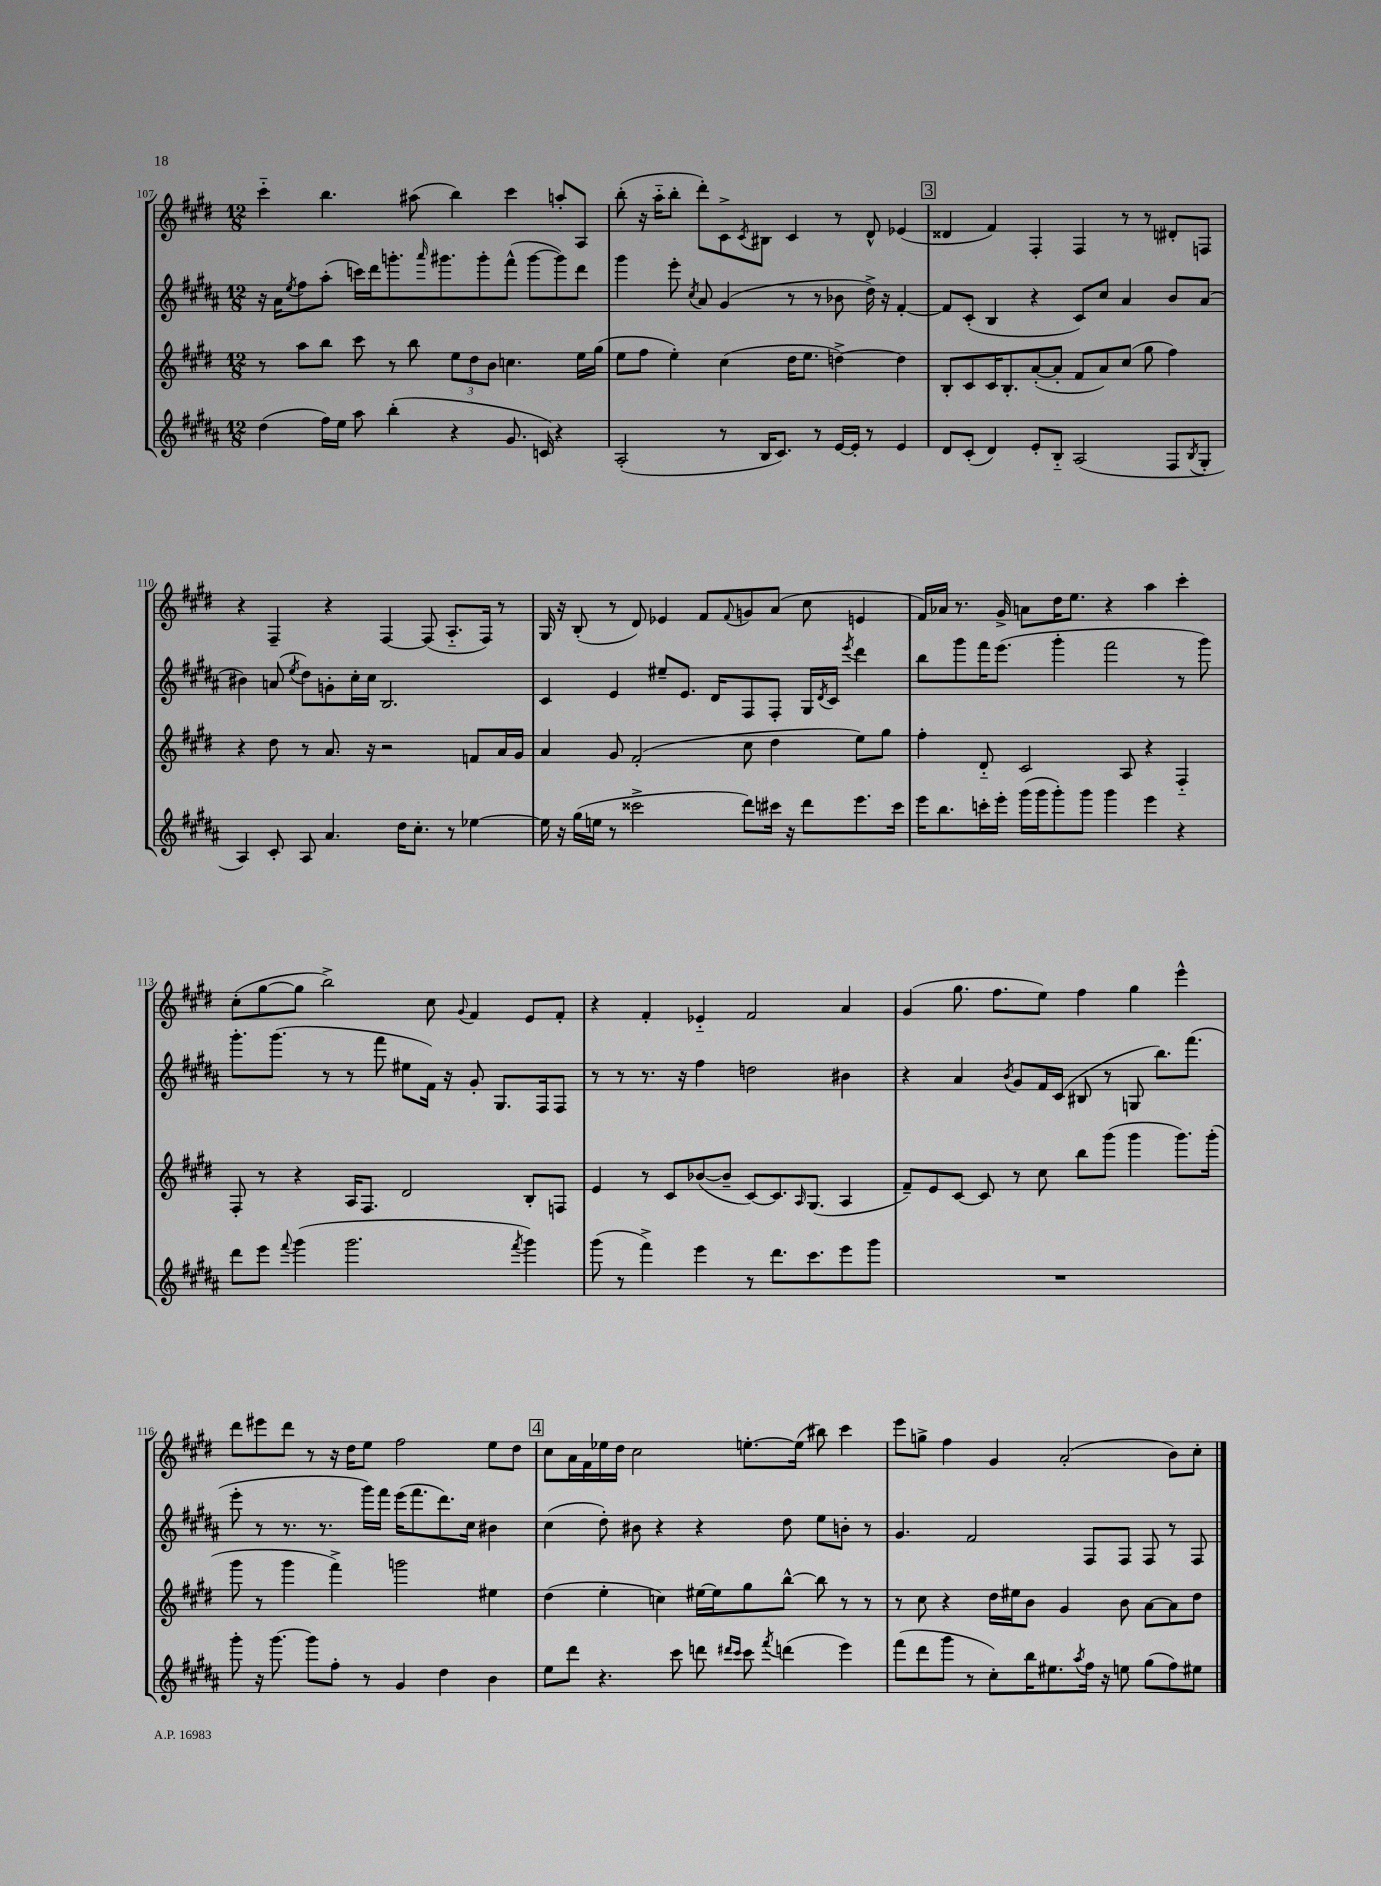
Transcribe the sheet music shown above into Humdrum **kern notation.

**kern	**kern	**kern	**kern
*staff4	*staff3	*staff2	*staff1
*clefG2	*clefG2	*clefG2	*clefG2
*k[f#c#g#d#a#]	*k[f#c#g#d#]	*k[f#c#g#d#a#]	*k[f#c#g#d#]
*M12/8	*M12/8	*M12/8	*M12/8
(4dd#	8r	16r	4ccc#'~
.	.	16a#	.
.	.	8qee	.
.	8aa	8ff#	.
16ff#)	8bb	(8aa#'	4.bb
16ee	.	.	.
8aa#	8ccc#	16ccc)	.
.	.	16ddd#	.
(4bb'	8r	8.ggg'	.
.	8bb	.	(8aa#
.	.	16qqaaa#	.
.	.	8.ggg#	.
4r	12ee	.	4bb)
.	12dd#	.	.
.	.	8ggg#'	.
.	12b	.	.
8.g#	4.cc	(8fff#^^	4ccc#
.	.	[8ggg#	.
16c)	.	.	.
4r	.	8ggg#])	8aa'
.	16ee	8ddd#	8A
.	(16gg#	.	.
=	=	=	=
(2A#'	8ee	4ggg#	(8bb'
.	8ff#	.	16r
.	.	.	16aa'~
.	4ee')	8eee'	8bb'
.	.	8qcc#	.
.	.	8a#	8ddd#')
8r	(4cc#	(4g#	8c#^
.	.	.	8qc#
16B	.	.	8B#
8.c#)	.	.	.
.	16dd#	8r	4c#
.	8.ee	.	.
8r	.	8r	.
[16e	[4dd^)	8b-	8r
16e']	.	.	.
8r	.	16dd#^)	8d#^^
.	.	16r	.
4e	4dd]	[4f#'	(4e-
=	=	=	=
8d#	8B'	8f#]	4d##
(8c#'	8c#	(8c#'	.
4d#)	16c#	4B	4f#)
.	8.B'	.	.
8e'	([8a'	4r	4F#'
8B'~	8a']	.	.
(2A#	8f#	8c#)	4F#
.	8a)	8cc#	.
.	(8cc#	4a#	8r
.	8gg#	.	8r
8F#	4ff#)	8b	8d#'
8qB	.	.	.
8G#'	.	(8a#	8F
=	=	=	=
4A#)	4r	4b#)	4r
8c#'	8dd#	(8a	4F#~
.	.	8qee	.
8A#	8r	8dd#)	.
4.a#	8.a	8g'	4r
.	.	16cc#'	.
.	16r	16cc#	.
.	2r	2.B	[4F#
16dd#	.	.	.
8.cc#'	.	.	.
.	.	.	(8F#]
8r	.	.	8.A'~
[4ee-	8f	.	.
.	.	.	16F#)
.	16a	.	8r
.	16g#	.	.
=	=	=	=
16ee-]	4a	4c#	16G#
16r	.	.	16r
(16gg#	.	.	(8B'
16ee	.	.	.
8r	8g#	4e	8r
2ccc##^	(2f#'	.	8d#)
.	.	8ee#~	4e-
.	.	8.e	.
.	.	.	8f#
.	.	16d#	.
.	.	.	8qqf#
8ddd#)	8cc#	8F#	8g
16ccc#	4dd#	8F#'	(8a
16r	.	.	.
8ddd#	.	16G#	8cc#
.	.	8qd#	.
.	.	16c#	.
.	.	8qeee	.
8.eee	8ee)	4ddd#	4e
.	8gg#	.	.
16ccc#	.	.	.
=	=	=	=
16eee	4ff#'	8bb	16f#)
8.bb	.	.	16a-
.	.	8ggg#	8.r
16ccc'	8d#'~	16fff#	.
16eee'	.	(8.eee	16g#^
(16ggg#	2c#	.	8a
16ggg#	.	.	.
8ggg#')	.	4ggg#'	16dd#
.	.	.	8.ee
8ggg#	.	.	.
4ggg#	.	2fff#	4r
.	8A	.	.
4eee	4r	.	4aa
4r	4F#'~	8r	4ccc#'
.	.	8ggg#)	.
=	=	=	=
8ddd#	8F#'	8.ggg#'	(8cc#'
8eee	8r	.	[8gg#
.	.	(8.ggg#	.
8qqfff#	.	.	.
(4ggg#	4r	.	8gg#]
.	.	8r	2bb^)
2.ggg#	16A	8r	.
.	8.F#	.	.
.	.	8fff#	.
.	2d#	8ee#	.
.	.	16f#)	8cc#
.	.	16r	.
.	.	.	8qqg#
.	.	8g#'	4f#
.	.	8.G#	.
8qfff#	.	.	.
4ggg#)	8B'	.	8e
.	.	16F#	.
.	8F	8F#	8f#'
=	=	=	=
(8ggg#	4e	8r	4r
8r	.	8r	.
4fff#^)	8r	8.r	4f#'
.	8c#	.	.
.	.	16r	.
4eee	([8b-	4ff#	4e-'~
.	8b-~]	.	.
8r	[8c#)	2dd	2f#
8.ddd#	8.c#]	.	.
.	16qqA	.	.
8.ccc#	(8.G#	.	.
8eee	4A	4b#	4a
8ggg#	.	.	.
=	=	=	=
1.r	8f#~)	4r	(4g#
.	8e	.	.
.	[8c#	4a#	8.gg#
.	8c#]	.	.
.	.	.	8.ff#
.	.	8qb	.
.	8r	8g#	.
.	8cc#	16f#	8ee)
.	.	(16c#	.
.	8bb	8B#	4ff#
.	(8ggg#	8r	.
.	4ggg#	8G	4gg#
.	.	8.bb)	.
.	8.ggg#)	.	4eee^^
.	.	(8.fff#	.
.	(16ggg#'	.	.
=	=	=	=
8ggg#'	8ggg#	8eee'	8ddd#
16r	8r	8r	8eee#
[8.ggg#	.	.	.
.	4ggg#	8.r	8ddd#
8ggg#]	.	.	8r
.	.	8.r	.
8ff#'	4fff#^)	.	16r
.	.	.	16dd#
8r	.	16ggg#)	8ee
.	.	16fff#	.
4g#	2ggg	(16eee	2ff#
.	.	8.fff#	.
4dd#	.	8.ddd#)	.
.	.	16cc#	.
4b	4ee#	4b#	8ee
.	.	.	8dd#
=	=	=	=
8ee	(4dd#	(4cc#	8cc#
8ddd#	.	.	16a
.	.	.	16f#
4.r	4ee'	8dd#')	16ee-
.	.	.	16dd#
.	.	8b#	2cc#
.	4cc)	4r	.
8ccc#	.	.	.
8ddd	[16ee#	4r	.
.	16ee#]	.	.
16qqddd#	.	.	.
16qqccc#	.	.	.
8ccc#	8gg#	.	[8.ee'
8qfff#	.	.	.
(4ddd	[8bb^^	8dd#	.
.	.	.	(16ee]
.	8bb]	8ee	8bb#)
4eee)	8r	8b'	4ccc#
.	8r	8r	.
=	=	=	=
(8fff#	8r	4.g#	8eee
8ddd#	8cc#	.	8gg^
8ggg#	4r	.	4ff#
8r	.	2f#	.
8cc#')	16dd#	.	4g#
.	16ee#	.	.
16bb	8b	.	.
8.ee#	.	.	.
.	4g#	.	(2a'
8qaa#	.	.	.
16ff#	.	8F#	.
16r	.	.	.
8ee	8b	8F#	.
(8gg#	[8a	8F#	.
8ff#)	8a]	8r	8b)
8ee#	8dd#	8F#	8cc#'
==	==	==	==
*-	*-	*-	*-
